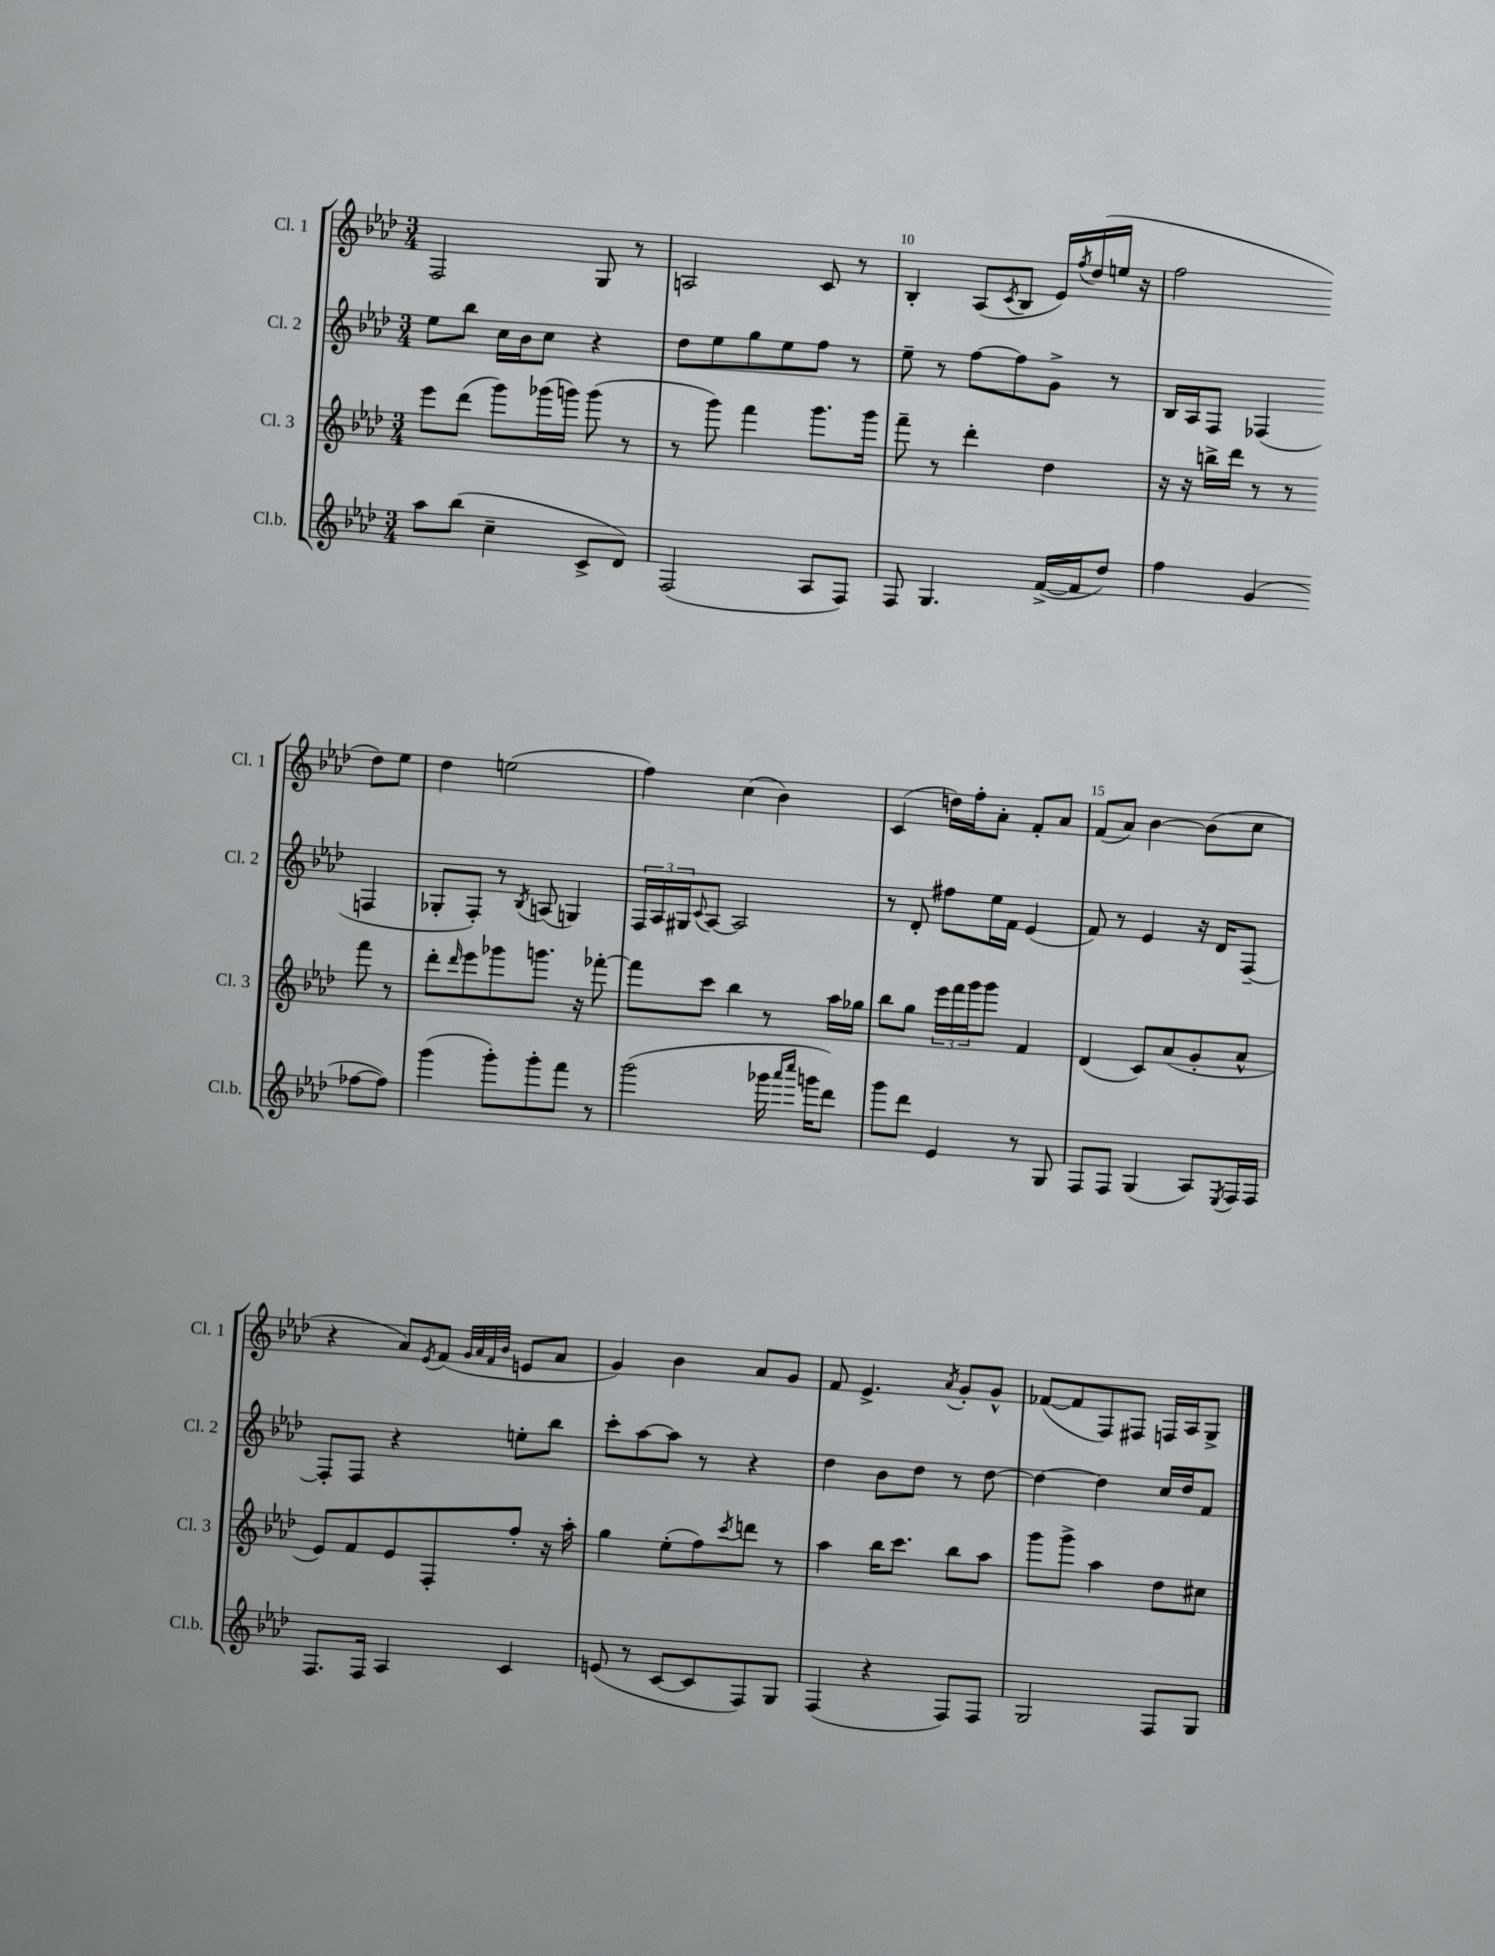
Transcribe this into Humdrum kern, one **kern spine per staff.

**kern	**kern	**kern	**kern
*part4	*part3	*part2	*part1
*staff4	*staff3	*staff2	*staff1
*I"Cl.b.	*I"Cl. 3	*I"Cl. 2	*I"Cl. 1
*I'Cl.b.	*I'Cl. 3	*I'Cl. 2	*I'Cl. 1
*clefG2	*clefG2	*clefG2	*clefG2
*k[b-e-a-d-]	*k[b-e-a-d-]	*k[b-e-a-d-]	*k[b-e-a-d-]
*M3/4	*M3/4	*M3/4	*M3/4
=8	=8	=8	=8
8aa-\L	8eee-\L	8ee-\L	2F/
(8bb-\J	(8ddd-\J	8bb-\J	.
4cc~\	8ggg\L)	16cc\LL	.
.	.	16b-\J	.
.	(16ggg-X\L	8cc\J	.
.	16gggn\JJ)	.	.
8c^/L	(8ggg\	4r	8G/
8d-/J)	8r	.	8r
=9	=9	=9	=9
(2F/	8r	8dd-\L	2An/
.	8ggg\)	8ee-\	.
.	4fff\	8gg\	.
.	.	8ee-\	.
8A-/L	8.ggg\L	8ff\J	8c/
8F/J)	.	8r	8r
.	16ggg\Jk	.	.
=10	=10	=10	=10
8F/	8fff~\	8ee-~\	4B-'/
4.G/	8r	8r	.
.	4ddd-'\	[8ff\L	(8A-/L
.	.	.	8qc/
.	.	8ff\]	8B-/J
([16f^/LL	4dd-\	8g^\J	16e-/LL)
.	.	.	8qff/
16f/J]	.	.	(16dd-/
8dd-/J)	.	8r	16een/JJ
.	.	.	16r
=11	=11	=11	=11
4ff\	16r	16B-/LL	2ff\
.	16r	16A-/J	.
.	16bbn^\LL	8F/J	.
.	16ddd-\JJ	.	.
(4g/	8r	(4F-X/	.
.	8r	.	.
[8ff-X\L	8fff\	4Fn/	8dd-\L)
8ff-\J])	8r	.	8ee-\J
!!LO:LB:g=z
=12	=12	=12	=12
(4ggg\	8ddd-'\L	8G-X'/L	4dd-\
.	16qqddd-/	.	.
.	8eee-\	8F'/J)	.
8ggg'\L)	8ggg-X\	8r	(2een\
.	.	8qB-/	.
8ggg'\	8.gggn\J	(8An/	.
8fff\J	.	4Gn/)	.
.	16r	.	.
8r	[8fff-X'\	.	.
=13	=13	=13	=13
(2ggg\	8fff-\L]	24F/LL	4ff\)
.	.	24A-/	.
.	.	24G#X/J	.
.	.	8qqc/	.
.	8ccc\J	[8A-/J	.
.	4bb-\	2A-/]	(4cc\
16ggg-X\	8r	.	4b-\)
16qqaaa-/LL	.	.	.
16qqcccc/JJ	.	.	.
16gggn\KL	.	.	.
8ddd-\J)	16aa-\LL	.	.
.	16gg-X\JJ	.	.
=14	=14	=14	=14
8ggg\L	8bb-\L	8r	(4c/
8ddd-\J	8gg\J	8d-'/	.
4e-/	24eee-\LL	8ff#X\L	16ddn\LL)
.	24fff\	.	.
.	.	.	16ff'\J
.	24ggg\J	.	.
.	8ggg\J	16ee-\L	8a-'\J
.	.	16f\JJ	.
8r	4f/	(4e-/	8f'/L
8G/	.	.	8a-/J
=15	=15	=15	=15
8F/L	(4d-/	8f/)	(8f/L
8F/J	.	8r	8a-/J)
(4G/	8c/L)	4e-/	[4b-\
.	(8a-/	.	.
8A-/L)	8g'/	16r	(8b-\L]
.	.	16d-/KL	.
8qE-/	.	.	.
16F/L	8a-^^/J	[8F~/J	8cc\J
16F/JJ	.	.	.
!!LO:LB:g=z
=16	=16	=16	=16
8.F/L	8e-/L)	8F'/L]	4r
.	8f/	8F/J	.
16F/Jk	.	.	.
4A-/	8e-/	4r	8a-/L)
.	.	.	8qe-/
.	8F'/	.	(8f/J
.	.	.	32qqg/LLL
.	.	.	32qqa-/
.	.	.	32qqf/
.	.	.	32qqb-/JJJ
4c/	8ff'/J	8een'\L	8en/L
.	16r	8bb-\J	8a-/J
.	16aa-'\	.	.
=17	=17	=17	=17
(8en/	4gg\	8ccc'\L	4g/)
8r	.	[8aa-\	.
[8c/L	(8ee-'\L	8aa-\J]	4b-\
8c/]	8ff\)	8r	.
.	8qccc/	.	.
8F/)	8dddn\J	4r	8a-/L
8G/J	8r	.	8g/J
=18	=18	=18	=18
(4F/	4aa-\	4dd-\	8f/
.	.	.	4.e-^/
4r	16bb-\KL	8b-\L	.
.	8.ccc\J	.	.
.	.	8dd-\J	.
.	.	.	8qa-/
8F/L)	8bb-\L	8r	8g'/L
8F/J	8aa-\J	[8dd-\	8g^^/J
=19	=19	=19	=19
2G/	8ggg\L	4dd-\_	([8f-X/L
.	8ggg^\J	.	8f-/]
.	4aa-\	4dd-\]	8F/)
.	.	.	8F#X/J
8F/L	8dd-\L	16cc/LL	16Fn/LL
.	.	16dd-/J	16A-/J
8G/J	8cc#X\J	8f/J	8G^/J
==	==	==	==
*-	*-	*-	*-
